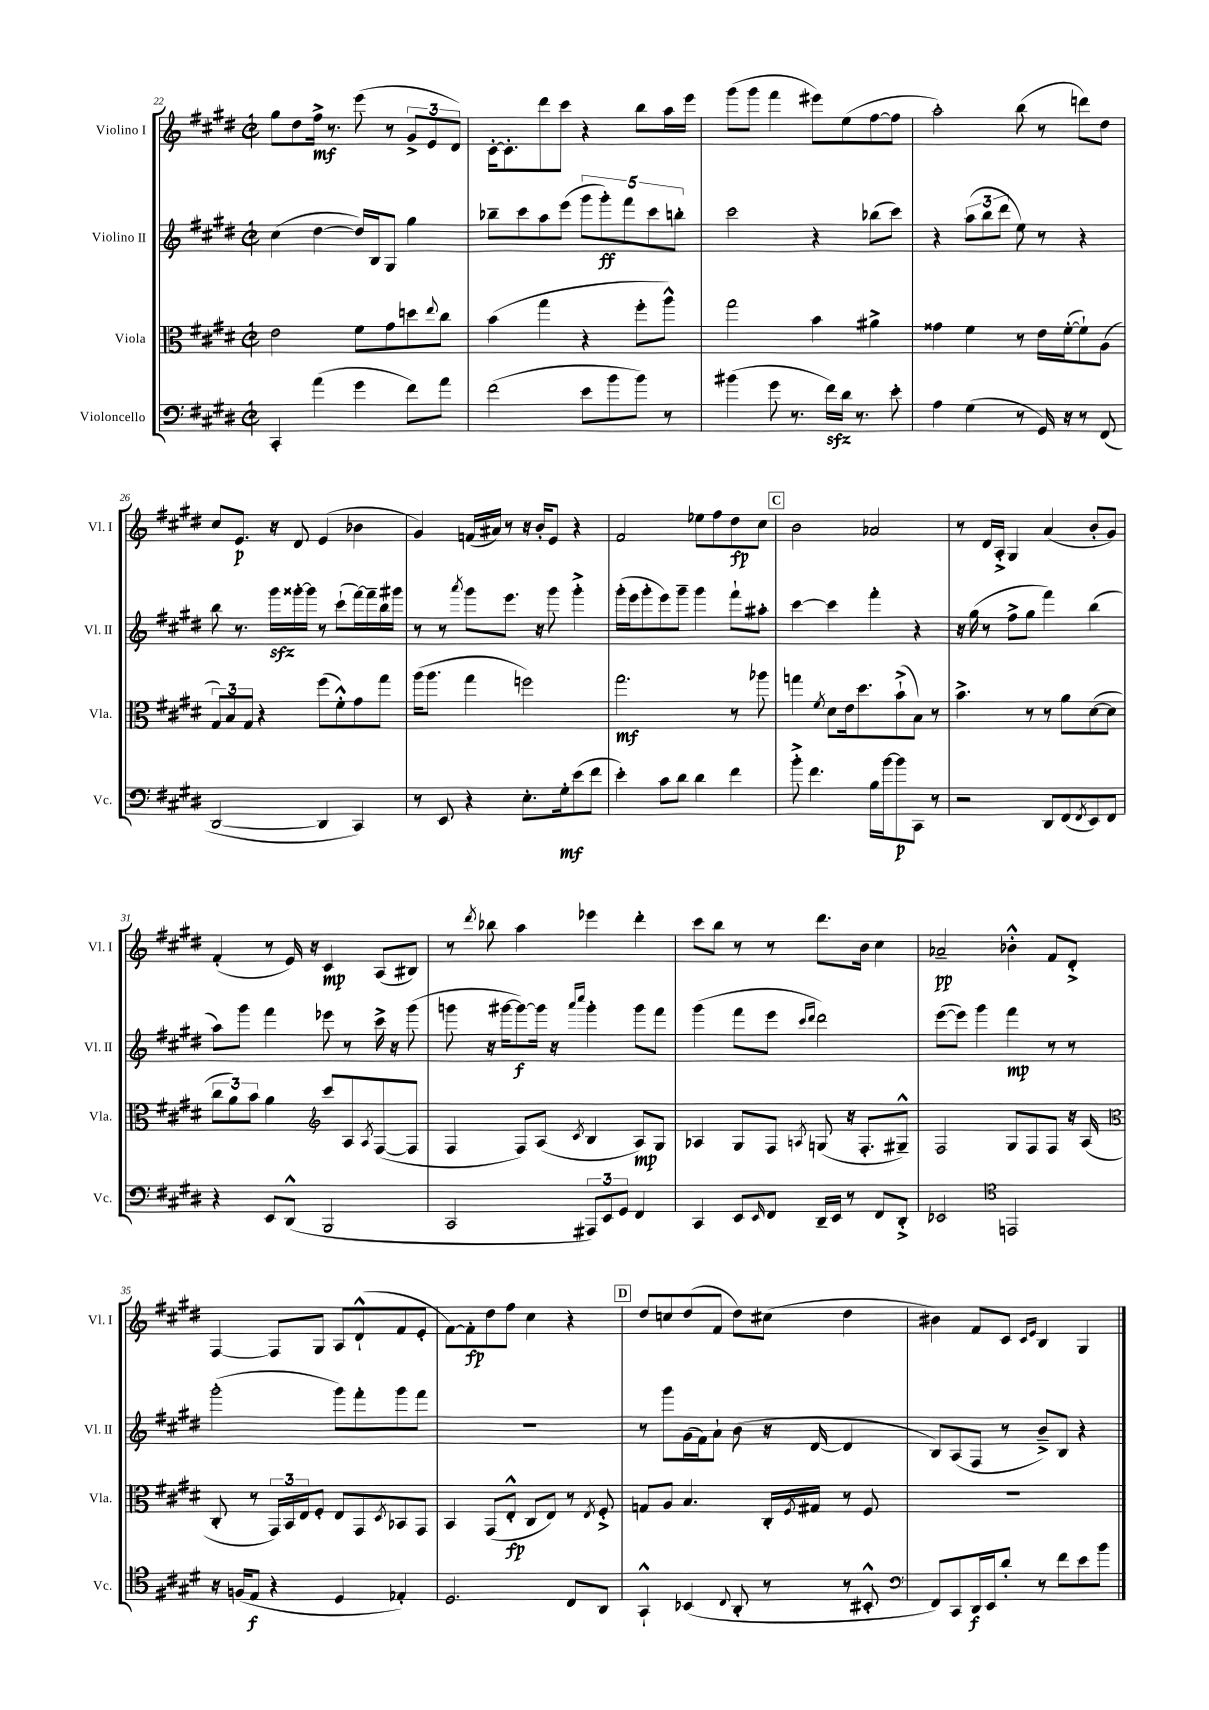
<<
\new StaffGroup <<
\new Staff = "s0" \with { instrumentName = "Violino I" shortInstrumentName = "Vl. I" } {
    \clef treble \key e \major \defaultTimeSignature \time 2/2
    gis''8 dis''8 fis''16->\mf r8. e'''8( r8 \tuplet 3/2 { gis'8-> e'8 dis'8) } |
    cis'16~-. cis'8.-. dis'''8 cis'''8 r4 b''8 a''16 e'''16 |
    gis'''8( gis'''8 fis'''4 eis'''8) e''8( fis''8~ fis''8 |
    a''2-.) b''8( r8 d'''8) dis''8 |
    cis''8 e'8.\p r16 dis'8 e'4( bes'4 |
    gis'4) f'16( ais'16) r8 r16 b'16-. e'8 r4 |
    fis'2 ees''8 fis''8 dis''8\fp cis''8 |
    \mark \markup { \box "C" } b'2 aes'2 |
    r8 dis'16 a16-.-> gis4 a'4( b'8-. gis'8) |
    fis'4-.( r8 e'16) r16 cis'4\mp a8( bis8) |
    r8 \acciaccatura { dis'''8 } bes''8 a''4 ees'''4 dis'''4-. |
    cis'''8 b''8 r8 r8 dis'''8. b'16 cis''4 |
    aes'2--\pp bes'4-.-^ fis'8 dis'8-.-> |
    fis4~ fis8 gis8 a8 dis'8-!-^( fis'8 e'8-. |
    fis'8~) fis'8-.\fp dis''8 fis''8 cis''4 r4 |
    \mark \markup { \box "D" } dis''8 c''8 dis''8( fis'8 dis''8) cis''8( dis''4 |
    bis'4) fis'8 cis'8 \grace { cis'16 e'16 } b4 gis4 \bar "|." |
}
\new Staff = "s1" \with { instrumentName = "Violino II" shortInstrumentName = "Vl. II" } {
    \clef treble \key e \major \defaultTimeSignature \time 2/2
    cis''4( dis''4~ dis''16) b16 gis8 gis''4 |
    bes''8-- cis'''8 a''8 e'''8( \tuplet 5/4 { gis'''8 gis'''8-.\ff) fis'''8 cis'''8 b''8-. } |
    cis'''2 r4 bes''8( cis'''8) |
    r4 \tuplet 3/2 { a''8( b''8 dis'''8 } e''8) r8 r4 |
    b''8 r8. gis'''16\sfz gisis'''16~-. gisis'''16 r8 cis'''8-!( fis'''16~) fis'''16-- b''16 gis'''16 |
    r8 r8 \acciaccatura { a'''8 } gis'''8 e'''8. r16 gis'''8 gis'''4-.-> |
    gis'''16-.( e'''16 gis'''8-. e'''8) gis'''8-- gis'''4 fis'''8-! ais''8-. |
    \mark \markup { \box "C" } cis'''4~ cis'''4 fis'''4-. r4 |
    r16 gis''16( r8 fis''8-> gis''8 fis'''4) b''4( |
    a''8) gis'''8 fis'''4 ees'''8 r8 cis'''16-> r16 gis'''8( |
    g'''8 r16 gis'''16~ gis'''8~\f) gis'''16 r16 \grace { a'''16 cis''''16 } gis'''4-. gis'''8 fis'''8 |
    gis'''4( fis'''8 e'''8 \grace { cis'''16 dis'''16 } dis'''2) |
    e'''8~( e'''8) gis'''4 fis'''4\mp r8 r8 |
    gis'''2-.( gis'''8) fis'''8-. gis'''8 fis'''8 |
    R1 |
    \mark \markup { \box "D" } r8 gis'''8 gis'16( fis'16) a'8-! b'8( r16 dis'16~ dis'4 |
    b8) a8( fis8 r8 b'8--->) b8 r4 \bar "|." |
}
\new Staff = "s2" \with { instrumentName = "Viola" shortInstrumentName = "Vla." } {
    \clef alto \key e \major \defaultTimeSignature \time 2/2
    e'2 fis'8 gis'8 d''8 \appoggiatura { e''8 } cis''8 |
    b'4( gis''4 r4 fis''8-. a''8-^) |
    gis''2 b'4 ais'4-> |
    gisis'4 fis'4 r8 e'16 fis'16~-.( fis'8-!) a8( |
    \tuplet 3/2 { gis8) b8 gis8 } r4 fis''8( fis'8-.-^) gis'8 gis''8 |
    a''16( a''8. gis''4 f''2) |
    gis''2.\mf r8 aes''8 |
    \mark \markup { \box "C" } g''4 \acciaccatura { fis'8 } dis'8 e'16 dis''8. b'8-!->( b8) r8 |
    b'4.-> r8 r8 a'8 dis'8~( dis'8 |
    \tuplet 3/2 { cis''8 a'8) b'8 } a'4 \clef treble cis'''8 a8 \acciaccatura { a8 } fis8~( fis8 |
    fis4 fis8) a8( \acciaccatura { cis'8 } b4 a8\mp) gis8 |
    aes4 gis8 fis8 \acciaccatura { a8 } g8( r16 fis8.-. gis8---^) |
    fis2 gis8 fis8 fis8 r16 a16( |
    \clef alto cis8-. r8 \tuplet 3/2 { gis,16) b,16 e16 } fis8-. e8 gis,8 \acciaccatura { dis8 } bes,8 gis,8 |
    b,4 gis,8( e8-.-^\fp cis8 e8) r8 \acciaccatura { e8 } fis8-.-> |
    \mark \markup { \box "D" } g8 a8 b4. cis16-. \acciaccatura { fis8 } gis16 r8 fis8 |
    R1 \bar "|." |
}
\new Staff = "s3" \with { instrumentName = "Violoncello" shortInstrumentName = "Vc." } {
    \clef bass \key e \major \defaultTimeSignature \time 2/2
    cis,4-. a'4( gis'4 fis'8) a'8 |
    fis'2( e'8 b'8 b'8) r8 |
    bis'4( gis'8 r8. fis'16\sfz) dis'16 r8. e'8-. |
    a4 gis4( r8 gis,16) r16 r8 fis,8( |
    dis,2~ dis,4 cis,4) |
    r8 e,8 r4 e8.-. gis16-.\mf e'8( fis'8 |
    e'4-.) cis'8 dis'8 dis'4 fis'4 |
    \mark \markup { \box "C" } b'8-.-> fis'4. b16 b'16~ b'8\p cis,8 r8 |
    r2 dis,8 fis,8( \acciaccatura { fis,8 } e,8) fis,8 |
    r4 e,8 dis,8-^( b,,2 |
    cis,2 \tuplet 3/2 { ais,,8) e,8 gis,8 } fis,4 |
    cis,4 e,8 \grace { e,16 } fis,8 dis,16-- e,16 r8 fis,8 dis,8-.-> |
    ees,2 \clef tenor e,2 |
    r16 f16( e8\f r4 dis4 ees4-.) |
    dis2. cis8 a,8 |
    \mark \markup { \box "D" } gis,4-!-^ bes,4( \appoggiatura { cis8 } a,8-. r8 r8 bis,8-.-^ |
    \clef bass fis,8) cis,8 dis,16\f e,16 dis'8-. r8 fis'8 e'8 b'8 \bar "|." |
}
>>
>>
\layout { \context { \Score currentBarNumber = #22 } }
